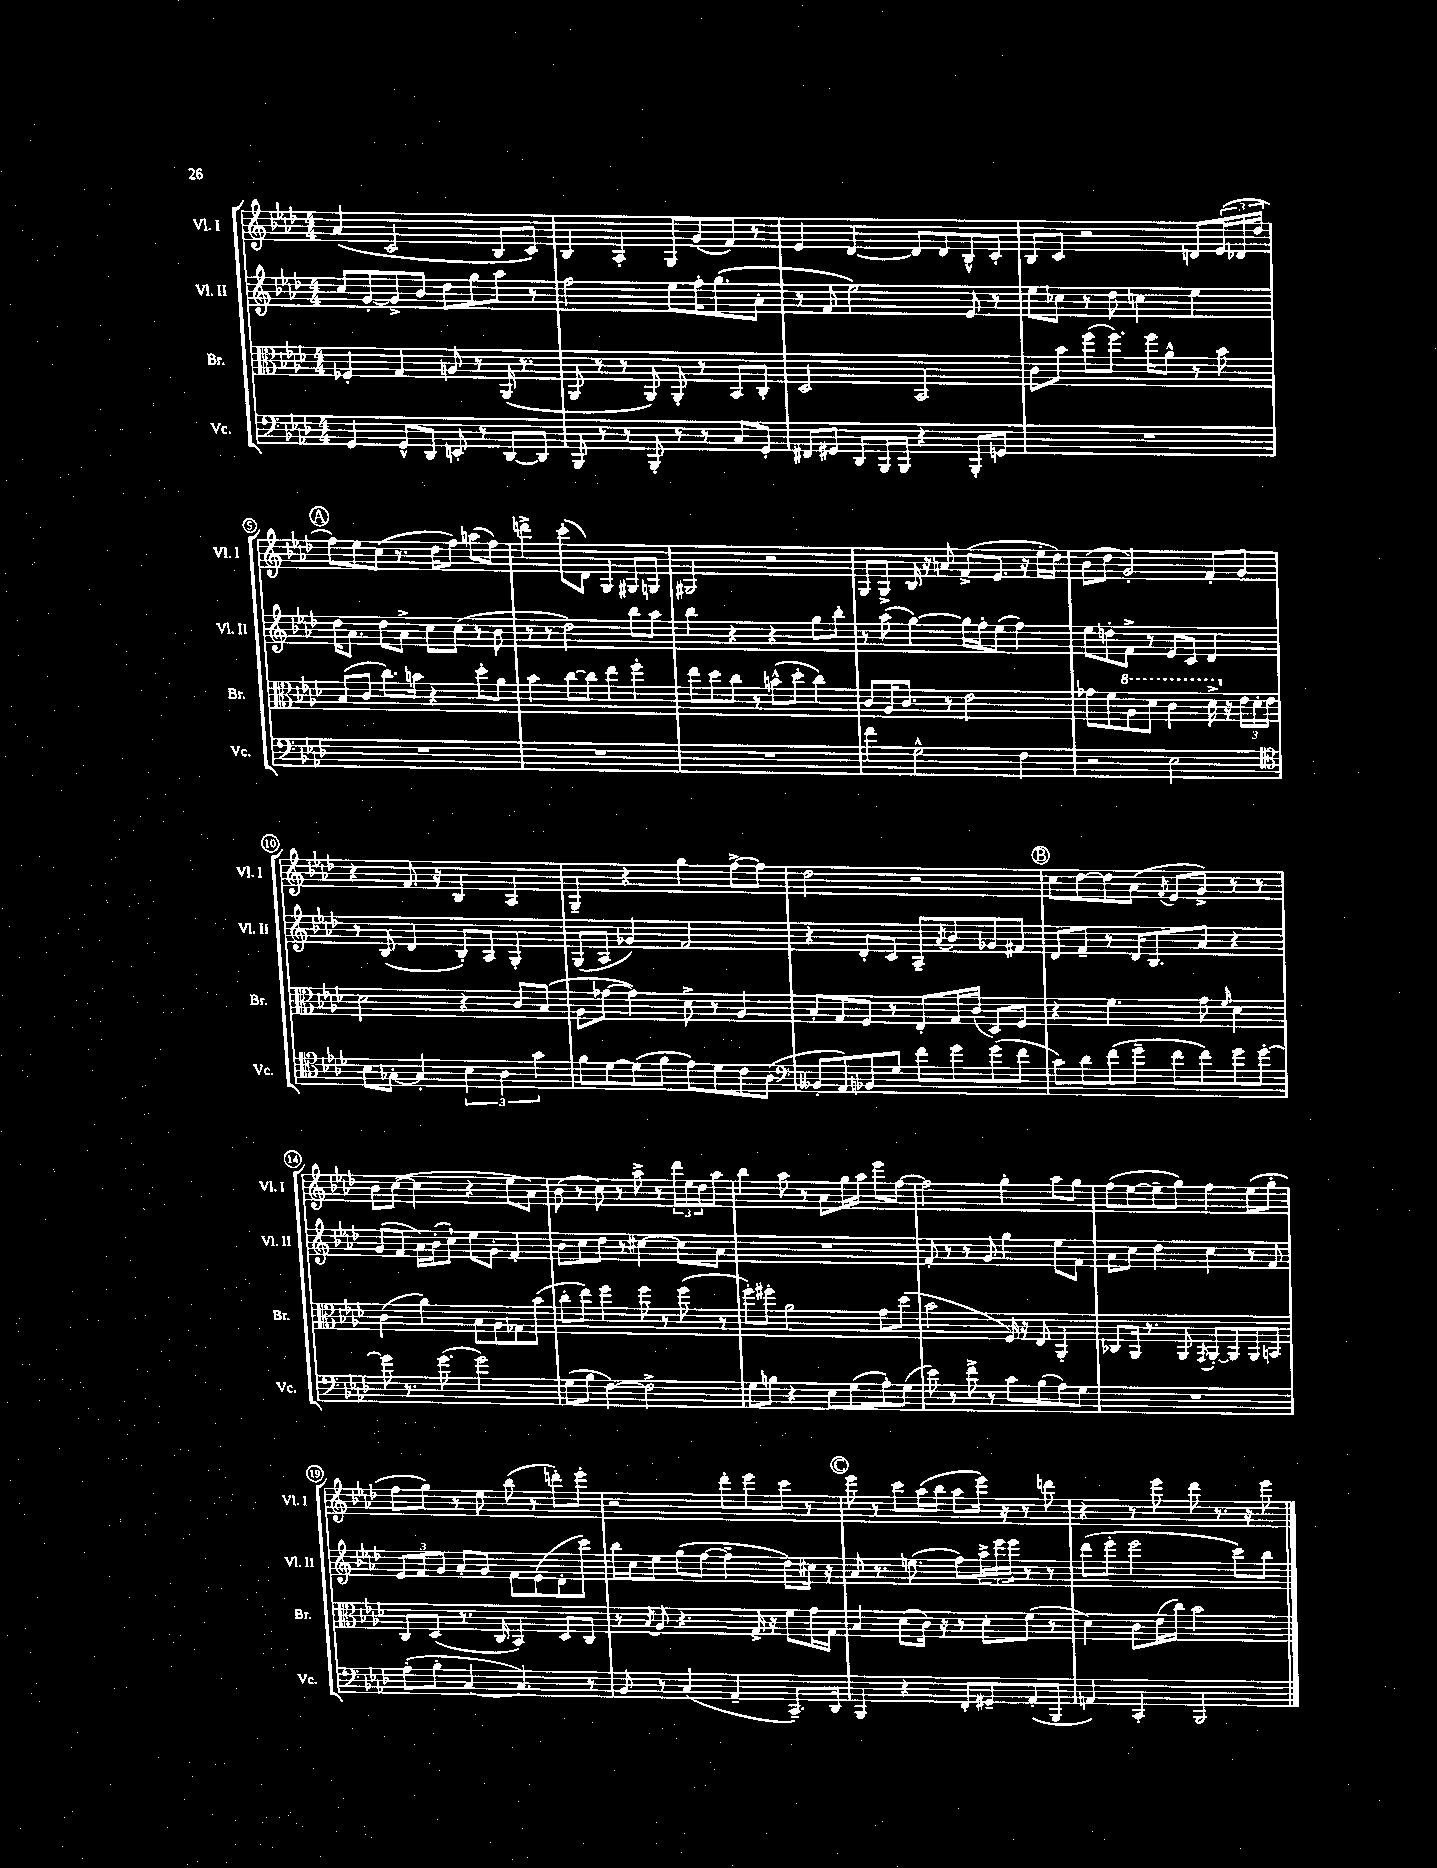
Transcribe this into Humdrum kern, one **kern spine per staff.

**kern	**kern	**kern	**kern
*staff4	*staff3	*staff2	*staff1
*clefF4	*clefC3	*clefG2	*clefG2
*k[b-e-a-d-]	*k[b-e-a-d-]	*k[b-e-a-d-]	*k[b-e-a-d-]
*M4/4	*M4/4	*M4/4	*M4/4
4GG	4F-'	8cc	(4a-
.	.	[8g'	.
8GG^^	4G	8g^]	2c
8DD-	.	8b-	.
8EE'	8A	8dd-	.
8r	8r	8gg	.
[8DD-	(16AA-	8aa-	8B-
.	8.r	.	.
8DD-]	.	8r	8c)
=	=	=	=
8BBB-	8AA-	2ff	4B-
8r	8r	.	.
8r	8r	.	4A-'
8BBB-'	8AA-)	.	.
8r	8AA-'	8ee-	8G
8r	8r	16ff'	(8g
.	.	(8.gg	.
8C	8BB-	.	8f)
8GG'	8C'	8a-'	8r
=	=	=	=
8FF#	2D-	8r	4e-
8GG#	.	8f	.
8DD-	.	2ee-)	[4d-
16BBB-	.	.	.
16BBB-	.	.	.
4r	2BB-	.	8d-]
.	.	.	8d-
8BBB-'	.	8e-	8B-^^
8GG	.	8r	8c'
=	=	=	=
1r	8c	8ee-	8B-
.	8b-	8cc-	8c
.	(8ff	8r	2r
.	8.ff)	8dd-	.
.	.	4cc	.
.	16ff	.	.
.	8a-^^	.	.
.	8r	4ee-	8d
.	8b-	.	(24e-
.	.	.	24d-
.	.	.	24dd-
=	=	=	=
1r	(8B-	16dd-	8ff)
.	.	8.a-	.
.	8c	.	8ee-
.	8.cc)	8dd-	(8cc
.	.	8a-^	8.r
.	16b	.	.
.	4r	8cc	.
.	.	.	16dd-
.	.	(8cc	8ff)
.	8dd-'	8r	(8aa
.	8a-	8b-	8ff)
=	=	=	=
1r	4b-	8r	4ddd^
.	.	8r	.
.	[8cc	2dd-)	(8ccc'
.	8cc]	.	8d-)
.	4ee-	.	4G
.	4ff'	8bb-	8G#
.	.	8aa-	8G
=	=	=	=
1r	8ee-	4bb-	2G#
.	8dd-	.	.
.	8cc	4r	.
.	8r	.	.
.	(8b^^	4r	2r
.	8dd-'	.	.
.	4cc)	8gg	.
.	.	8bb-'	.
=	=	=	=
4f	8c	8r	8G
.	16A-	(8aa-	8G^
.	8.c	.	.
2G^^	.	[4gg)	16B-
.	.	.	16r
.	8r	.	8a
.	2e-	16gg]	(8f^
.	.	16ff'	.
.	.	(8ee-	8.e-
4F	.	4ff)	.
.	.	.	16r
.	.	.	16ee-'
.	.	.	16dd-)
=	=	=	=
2r	8g-	8ee-	(8b-
.	8f	8dd'	8dd-
.	8a-	8f^	2g')
.	8dd-	8r	.
2E-	4cc	8e-	.
.	.	8c	.
.	16dd-^	4d-	8f'
.	16r	.	.
.	24e-	.	8g
.	24d-'	.	.
.	24e-	.	.
=	=	=	=
*clefC4	*	*	*
8B-	2d-	8r	4r
[8G-'	.	(8B-	.
4G-']	.	4d-	8.f
.	.	.	16r
6B-	4r	8B-')	4B-
.	.	8A-	.
6A-	.	.	.
.	8c	4G'	4A-
6g	.	.	.
.	(8B-	.	.
=	=	=	=
8f	8A-	(8G	4G~
[8d-	[8g-	8A-	.
(8d-]	4g-])	4g-)	4r
8f	.	.	.
8e-)	8d-^	2f	4gg
8d-	8r	.	.
8c	4A-	.	[8ff^
(8A-	.	.	8ff]
=	=	=	=
*clefF4	*	*	*
8BB--'	8B-'	4r	2dd-
8AA-)	8G	.	.
8BB-	8F	8d-'	.
8G	8r	8c	.
8f	8E-'	8A-~	2r
.	.	8qa-	.
8g	16G	8b-	.
.	(16c	.	.
(8g	8D-)	8g-	.
8f	8F	8f#	.
=	=	=	=
8c)	4r	8d-	8cc
8d-	.	8f~	[8dd-
(8f	4.f	8r	8dd-]
8g~	.	16d-	(8a-
.	.	8.B-	.
.	.	.	8qf
8f	.	.	8e-
8f)	8g	8a-	8g^)
.	16qqf	.	.
8g	4d-	4r	8r
[8g'	.	.	8r
=	=	=	=
8g]	(4c	(8g	8b-
8.r	.	8f	([8cc
.	4a-)	16a-)	4cc]
(8.g	.	(16b-'	.
.	.	8cc`)	.
2g)	8B-	8ee-	4r
.	8A-	8g'	.
.	8G-	4f'	8ee-
.	(8b-	.	8a-)
=	=	=	=
(8G	8cc'	8b-	(8b-
8B-	8ee-)	8cc	8r
[4F)	4ff	8dd-	8cc)
.	.	8r	8r
2F^]	8ff	[4cc#	8aa-^
.	8r	.	8r
.	(8ff	8cc#]	24ddd-
.	.	.	24ee-
.	.	.	24dd-
.	8r	8a-	8aa-
=	=	=	=
8G	8ff')	1r	4bb-
8B	8ff#'	.	.
4r	2a-	.	8aa-
.	.	.	8r
8E-	.	.	8a-
(8G	.	.	16gg
.	.	.	16aa-
8A-')	8g	.	8eee-
(8G	(8dd-	.	[8ff
=	=	=	=
8e-)	2b-	8f'	2ff]
8r	.	8r	.
8f^	.	8r	.
8r	.	8g	.
8c	16F)	4gg	4gg'
.	16r	.	.
(8B-	8E-	.	.
8A-)	4AA-'	8ee-	8aa-
8G	.	8f	8gg
=	=	=	=
1r	8C-	8a-	(8ff
.	16AA-	8cc	[8ee-
.	8.r	.	.
.	.	4dd-	8ee-~]
.	8AA-	.	8gg)
.	8qGG	.	.
.	[8AA-'	4cc	4ff
.	8AA-]	.	.
.	8AA-	8r	(8ee-
.	8BB	8f	8gg'
=	=	=	=
(8A-'	8C	12e-	8ff
.	.	12f	.
8B-'	(8D-	.	8gg)
.	.	12g	.
[4C	8.r	8a-'	8r
.	.	8g	8ee-
.	16C	.	.
4.C])	4BB-)	8f	(8bb-
.	.	(8e-	8r
.	8D-	8d-'	8ddd')
8r	8C	8ccc)	8eee-'
=	=	=	=
8BB-	8r	16bb-	2r
.	.	16cc	.
.	8qB-	.	.
8r	8A-	8ee-	.
(4C	4.r	(8gg	.
.	.	[8ff	.
4AA-~	.	4ff~]	8ddd-'
.	16G^	.	8eee-
.	16r	.	.
8.CC~)	8f	8dd-)	8ccc
.	16g	16cc#	8r
16DD-	16G	16r	.
=	=	=	=
4BBB-	4B-	8a-	8eee-
.	.	8.r	8r
4r	(8d-	.	8ccc
.	.	(8.ee	.
.	16c)	.	(16aa-
.	16r	.	16bb-
8FF'	8r	8ff)	8aa-
8GG#~	8d-'	24aa-^	16eee-)
.	.	24eee-	.
.	.	.	16r
.	.	24eee-	.
(8AA-'	(8f	8r	8r
8BBB-	8r	8r	8ddd
=	=	=	=
4AA)	4d-)	(8ddd-	4r
.	.	8eee-'	.
4CC'	8c	2eee-	8r
.	(16e-	.	8eee-
.	16cc)	.	.
2BBB-	2b-	.	8ddd-
.	.	.	8.r
.	.	8ccc)	.
.	.	.	16r
.	.	8bb-	8eee-
==	==	==	==
*-	*-	*-	*-
